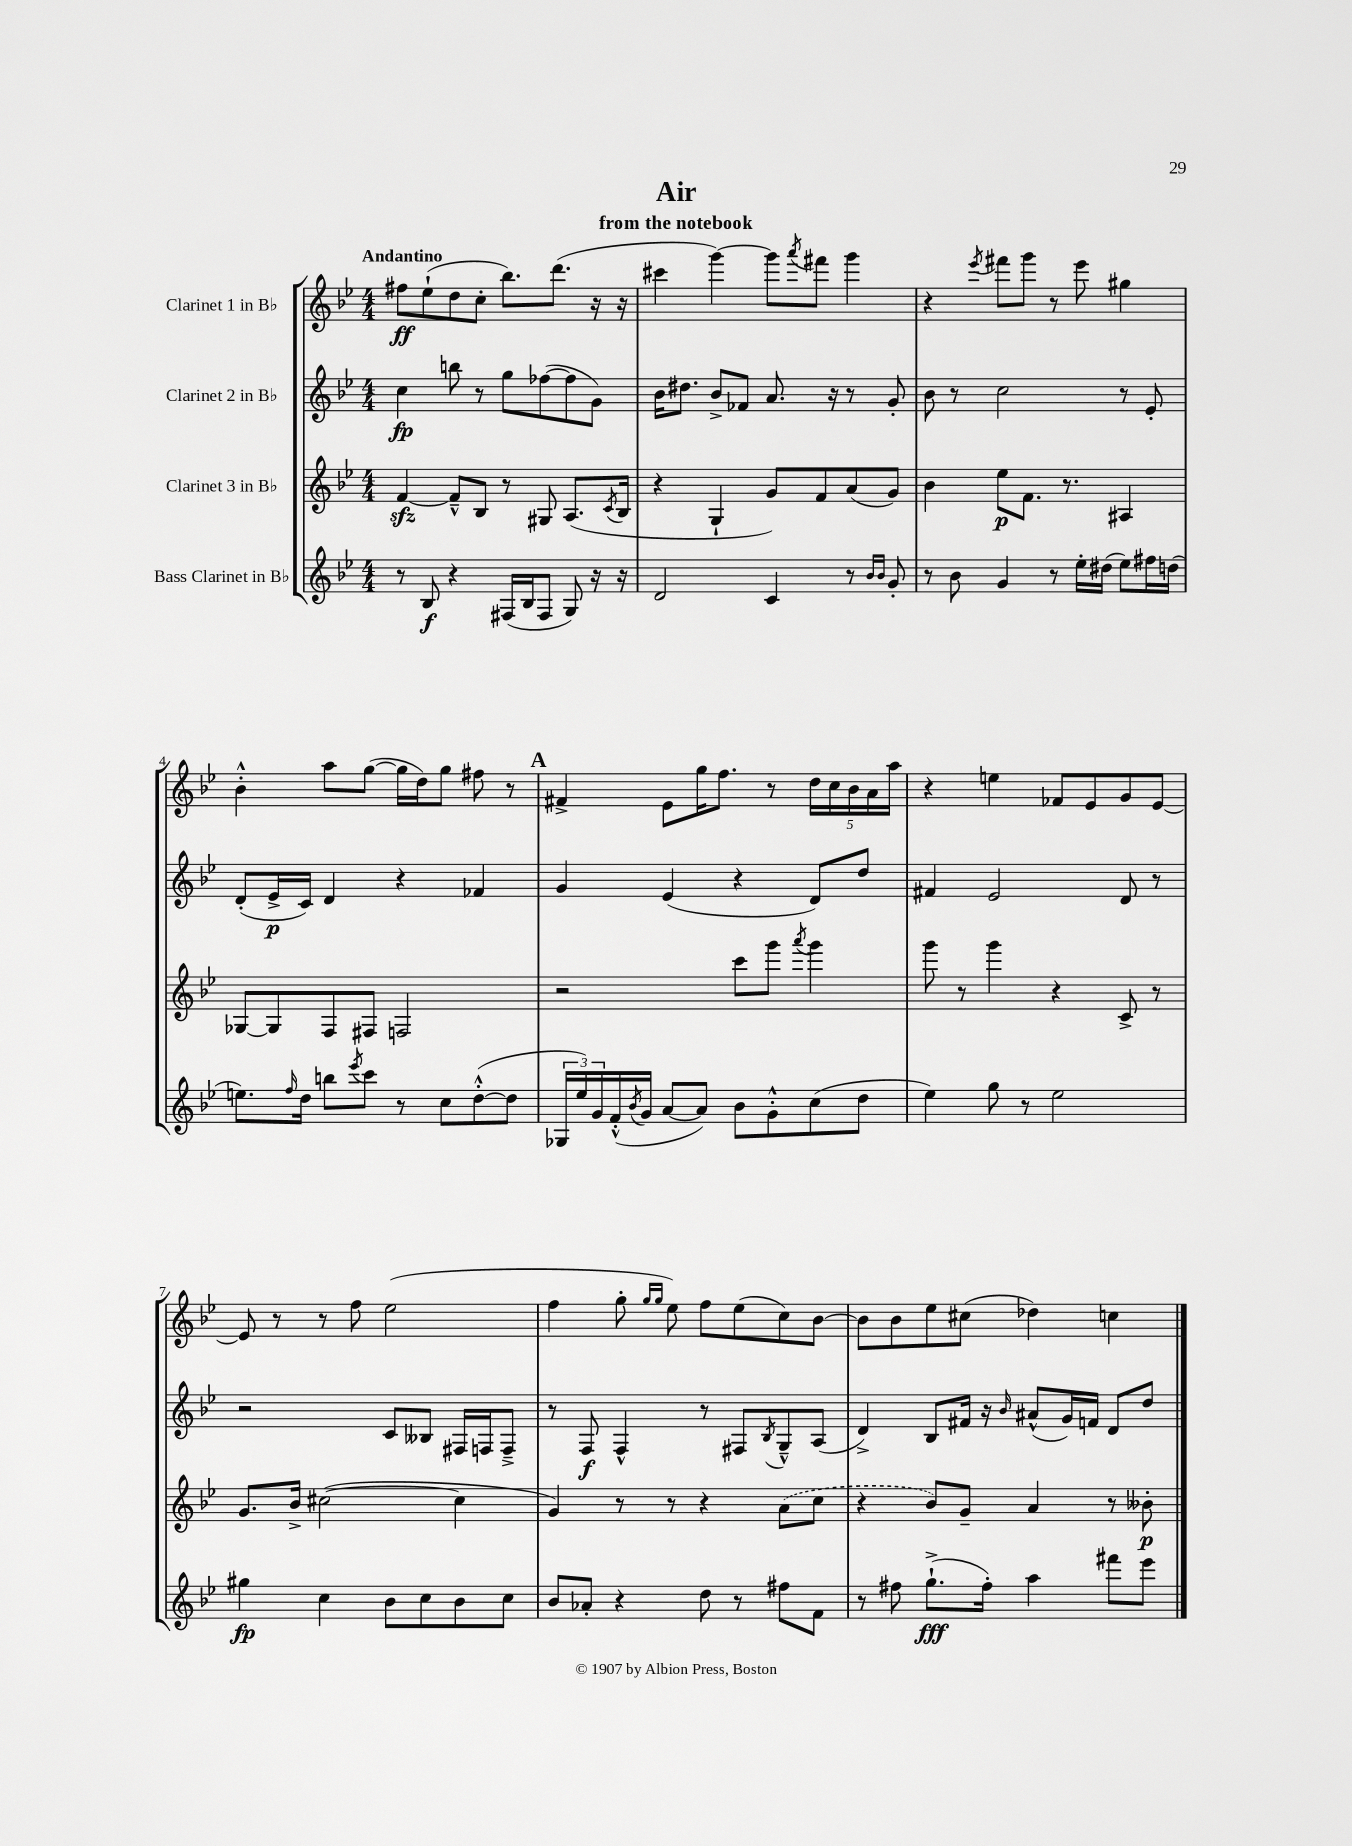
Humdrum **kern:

**kern	**kern	**kern	**kern
*staff4	*staff3	*staff2	*staff1
*clefG2	*clefG2	*clefG2	*clefG2
*k[b-e-]	*k[b-e-]	*k[b-e-]	*k[b-e-]
*M4/4	*M4/4	*M4/4	*M4/4
8r	[4f	4cc	8ff#
8B-	.	.	(8ee-`
4r	8f~^^]	8bb	8dd
.	8B-	8r	8cc'
(16F#	8r	8gg	8.bb-)
16B-	.	.	.
8F#	8G#	([8ff-	.
.	.	.	(8.ddd
8G)	(8.A	8ff-]	.
16r	.	8g)	16r
.	8qc	.	.
16r	16B-	.	16r
=	=	=	=
2d	4r	16b-	4ccc#
.	.	8.dd#	.
.	4G`	8b-^	[4ggg)
.	.	8f-	.
4c	8g)	8.a	8ggg]
.	.	.	8qaaa
.	8f	.	8fff#
.	.	16r	.
8r	(8a	8r	4ggg
16qqb-	.	.	.
16qqb-	.	.	.
8g'	8g)	8g'	.
=	=	=	=
8r	4b-	8b-	4r
8b-	.	8r	.
.	.	.	8qeee-
4g	8ee-	2cc	8fff#
.	8.f	.	8ggg
8r	.	.	8r
.	8.r	.	.
16ee-'	.	.	8eee-
(16dd#	.	.	.
8ee-)	4A#	8r	4gg#
16ff#	.	8e-'	.
(16dd	.	.	.
=	=	=	=
8.ee)	[8G-	(8d'	4b-'^^
.	8G-]	16e-^	.
16qqff	.	.	.
16dd	.	16c)	.
8bb	8F	4d	8aa
8qeee-	.	.	.
8ccc	8F#	.	([8gg
8r	2F	4r	16gg]
.	.	.	16dd)
8cc	.	.	8gg
([8dd'^^	.	4f-	8ff#
8dd]	.	.	8r
=	=	=	=
24G-	2r	4g	4f#^
24ee-)	.	.	.
24g	.	.	.
(16f'^^	.	.	.
8qb-	.	.	.
16g	.	.	.
[8a	.	(4e-	8e-
8a])	.	.	16gg
.	.	.	8.ff
8b-	8ccc	4r	.
8g'^^	8ggg	.	8r
.	8qaaa	.	.
(8cc	4ggg	8d)	20dd
.	.	.	20cc
.	.	.	20b-
8dd	.	8dd	.
.	.	.	20a
.	.	.	20aa
=	=	=	=
4ee-)	8ggg	4f#	4r
.	8r	.	.
8gg	4ggg	2e-	4ee
8r	.	.	.
2ee-	4r	.	8f-
.	.	.	8e-
.	8c^	8d	8g
.	8r	8r	[8e-
=	=	=	=
4gg#	8.g	2r	8e-]
.	.	.	8r
.	16b-^	.	.
4cc	([2cc#	.	8r
.	.	.	8ff
8b-	.	8c	(2ee-
8cc	.	8B--	.
8b-	4cc#]	16F#	.
.	.	16F	.
8cc	.	8F~^	.
=	=	=	=
8b-	4g)	8r	4ff
8a-'	.	8F	.
4r	8r	4F^^	8gg'
.	.	.	16qqgg
.	.	.	16qqgg
.	8r	.	8ee-)
8dd	4r	8r	8ff
8r	.	8F#	(8ee-
.	.	8qB-	.
8ff#	(8a	8G~^^	8cc)
8f	8cc	(8A	[8b-
=	=	=	=
8r	4r	4d^)	8b-]
8ff#	.	.	8b-
(8.gg`^	8b-)	8B-	8ee-
.	8g~	16f#	(8cc#
16ff#')	.	16r	.
.	.	16qqb-	.
4aa	4a	(8a#^^	4dd-)
.	.	16g)	.
.	.	16f	.
8fff#	8r	8d	4cc
8eee-	8b--'	8dd	.
==	==	==	==
*-	*-	*-	*-
